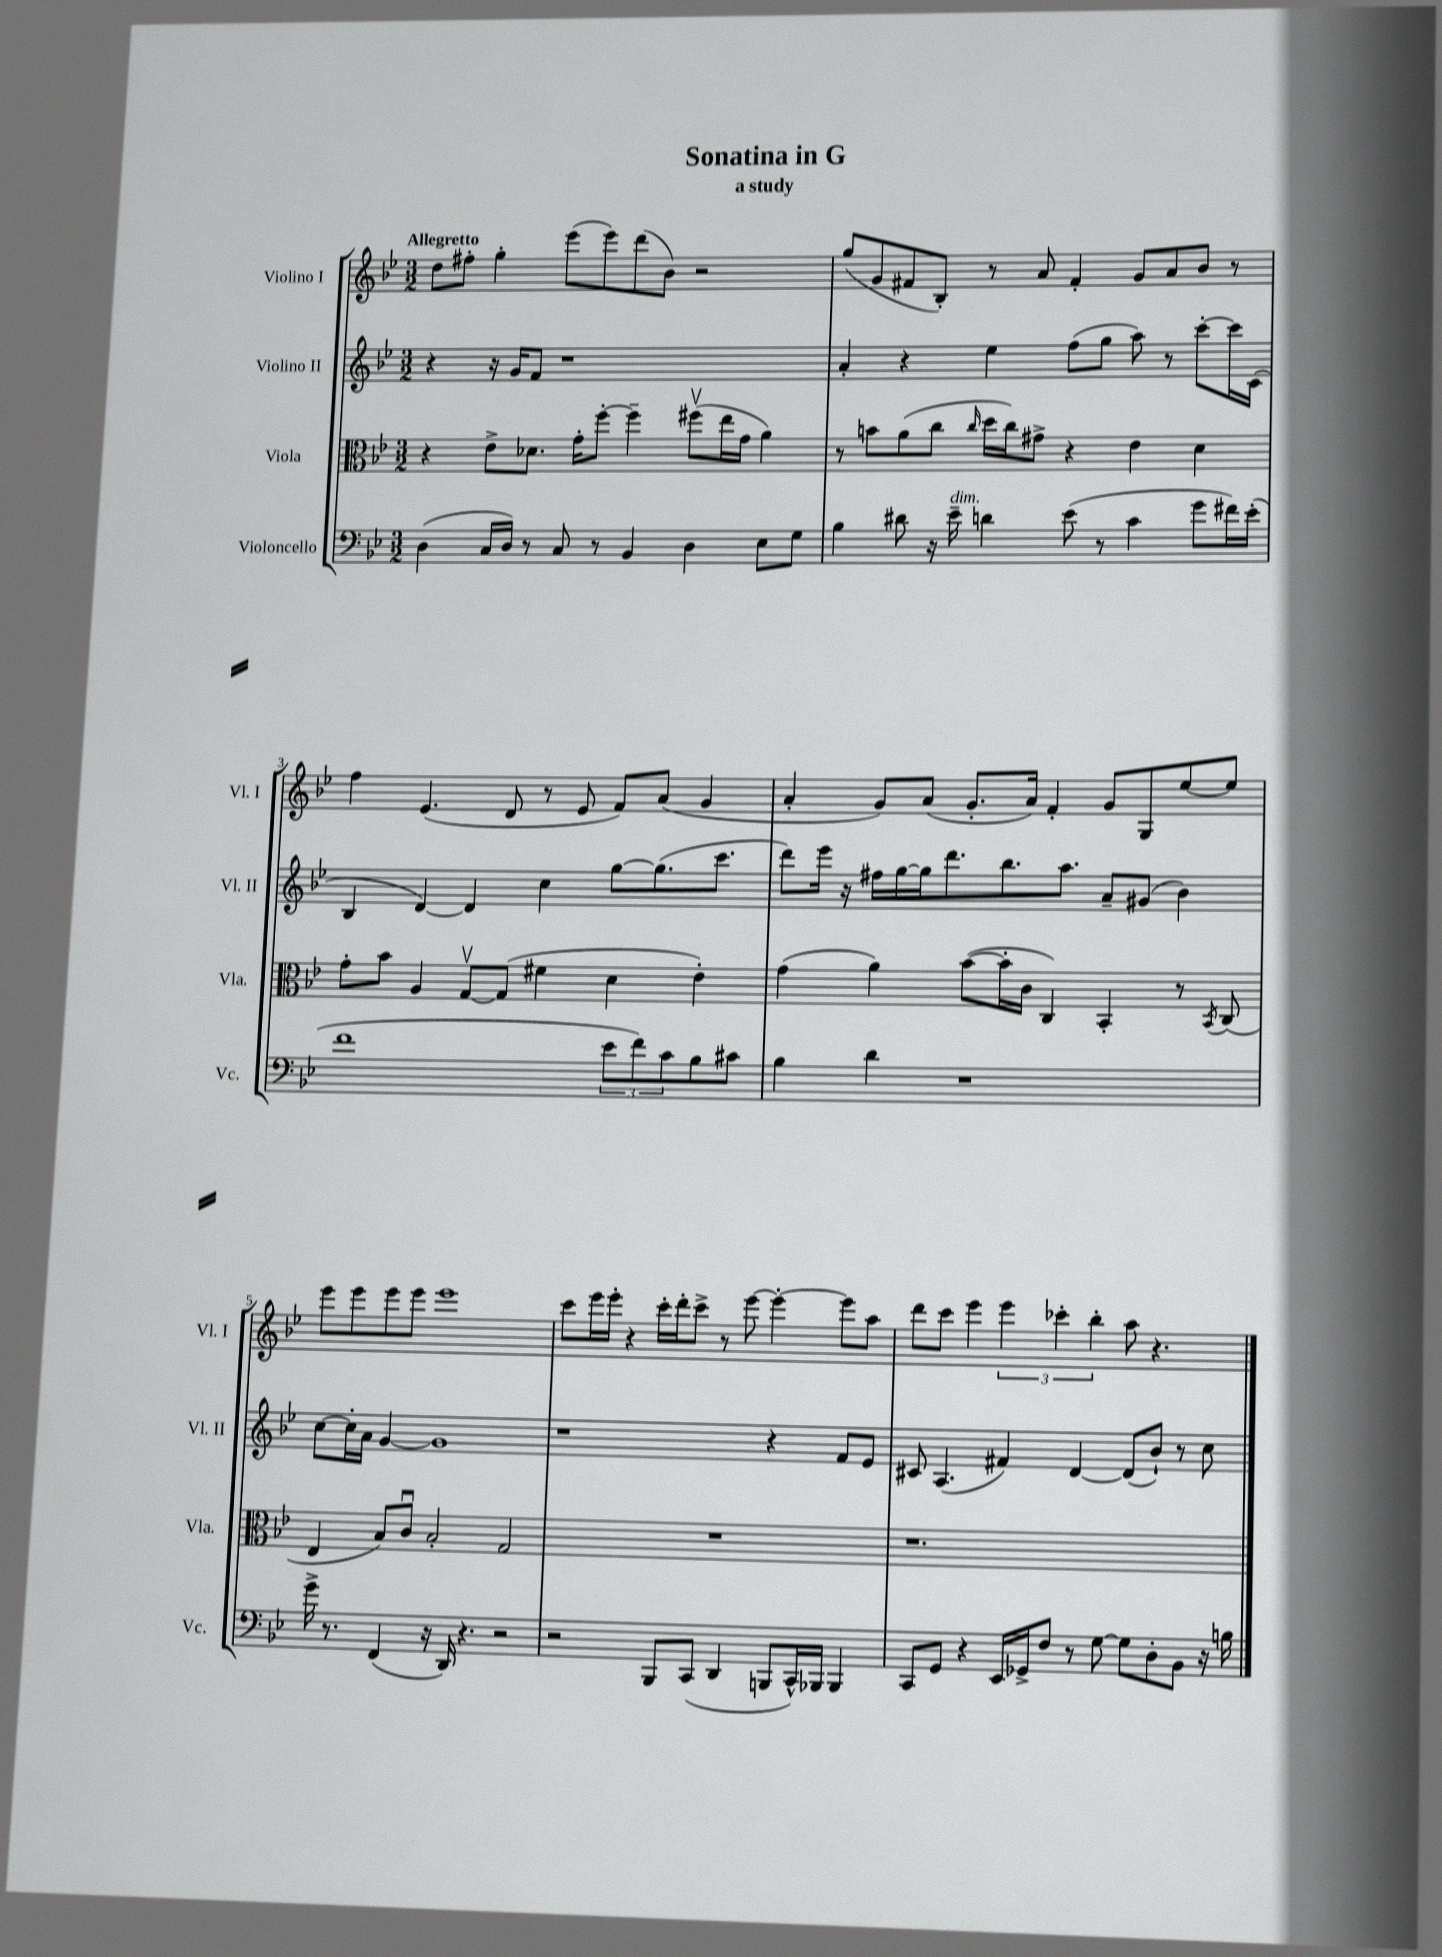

**kern	**kern	**kern	**kern
*part4	*part3	*part2	*part1
*staff4	*staff3	*staff2	*staff1
*I"Violoncello	*I"Viola	*I"Violino II	*I"Violino I
*I'Vc.	*I'Vla.	*I'Vl. II	*I'Vl. I
*clefF4	*clefC3	*clefG2	*clefG2
*k[b-e-]	*k[b-e-]	*k[b-e-]	*k[b-e-]
*M3/2	*M3/2	*M3/2	*M3/2
=1	=1	=1	=1
!	!	!	!LO:TX:a:B:t=Allegretto
(4D\	4r	4r	8dd\L
.	.	.	8ff#X'\J
16C/LL	8e-^\L	16r	4gg'\
16D/JJ)	.	16g/KL	.
8r	8.d-X\J	8f/J	.
8C/	.	1r	(8eee-\L
.	16g'\KL	.	.
8r	[8ff'\J	.	8eee-\)
4BB-/	4ff~\]	.	(8ddd\
.	.	.	8b-\J)
4D\	(8ff#Xv\L	.	2r
.	16ee-\L	.	.
.	16g\JJ	.	.
8E-\L	4a\)	.	.
8G\J	.	.	.
=2	=2	=2	=2
4B-\	8r	4a'/	(8gg/L
.	8bn\L	.	8g/
8d#X\	(8a\	4r	8f#X/
16r	8cc\J	.	8B-'/J)
!LO:TX:a:i:t=dim.	!	!	!
16e-~\	.	.	.
.	16qqcc/	.	.
4dn\	16dd\LL	4ee-\	8r
.	16cc\J)	.	.
.	8g#X^\J	.	8a/
(8e-\	4r	(8ff\L	4f#'/
8r	.	8gg\J	.
4c\	4e-\	8aa\)	8g/L
.	.	8r	8a/
8g\L	4d\	[8ccc'\L	8b-/J
16f#X\L)	.	16ccc\L]	8r
(16e-'\JJ	.	(16c\JJ	.
!!LO:LB:g=z
=3	=3	=3	=3
1f	8g'\L	4B-/	4ff\
.	8b-\J	.	.
.	4A/	[4d/)	(4.e-/
.	[8Gv/L	4d/]	.
.	(8G/J]	.	8d/
.	4f#X\	4cc\	8r
.	.	.	8e-/
12e-\L	4d\	[8gg\L	8f/L)
12f\)	.	.	.
.	.	(8.gg\]	(8a/J
12c\	.	.	.
8B-\	4e-'\)	.	4g/
.	.	8.ccc\J	.
8c#X\J	.	.	.
=4	=4	=4	=4
4B-\	(4g\	8ddd\L)	4a'/
.	.	16eee-\Jk	.
.	.	16r	.
4d\	4a\)	16ff#X\LL	8g/L)
.	.	[16gg\	.
.	.	16gg\J]	(8a/J
.	.	8.ddd\	.
1r	([8b-\L	.	8.g'/L
.	16b-'\L]	8.bb-\	.
.	16c\JJ	.	16a/Jk)
.	4C/)	.	4f'/
.	.	8.aa\J	.
.	4BB-'/	8a~/L	8g/L
.	.	(8g#X/J	8G/
.	8r	4b-\)	[8ee-/
.	8qBB-/	.	.
.	(8C/	.	8ee-/J]
!!LO:LB:g=z
=5	=5	=5	=5
16g^\	4E-/	[8cc\L	8eee-\L
8.r	.	.	.
.	.	16cc'\L]	8eee-\
.	.	16a\JJ	.
(4FF/	8B-/L)	[4g/	8eee-\
.	8cu/J	.	8eee-\J
16r	2B-'/	1g]	1eee-
16DD/)	.	.	.
4.r	.	.	.
2r	2G/	.	.
=6	=6	=6	=6
2r	1.r	1r	8ccc\L
.	.	.	16eee-\L
.	.	.	16eee-'\JJ
.	.	.	4r
8BBB-/L	.	.	16ccc'\LL
.	.	.	16ddd'\J
(8CC/J	.	.	8ccc^\J
4DD/	.	.	8r
.	.	.	[8eee-\
8BBBn/L	.	4r	4eee-'\_
16CC^^/L)	.	.	.
16BBB-X/JJ	.	.	.
4BBB-/	.	8f/L	8eee-\L]
.	.	8e-/J	8aa\J
=7	=7	=7	=7
8CC/L	1.r	8c#X/	8ddd\L
8GG/J	.	(4.A/	8ccc\J
4r	.	.	4eee-\
16EE-/LL	.	4f#X/)	6eee-\
16GG-X^/J	.	.	.
8F/J	.	.	.
.	.	.	6ccc-X'\
8r	.	[4d/	.
.	.	.	6bb-'\
[8G\	.	.	.
8G\L]	.	(8d/L]	8aa\
8D'\	.	8b-`/J)	4.r
8BB-\J	.	8r	.
16r	.	8cc\	.
16Bn\	.	.	.
==	==	==	==
*-	*-	*-	*-
